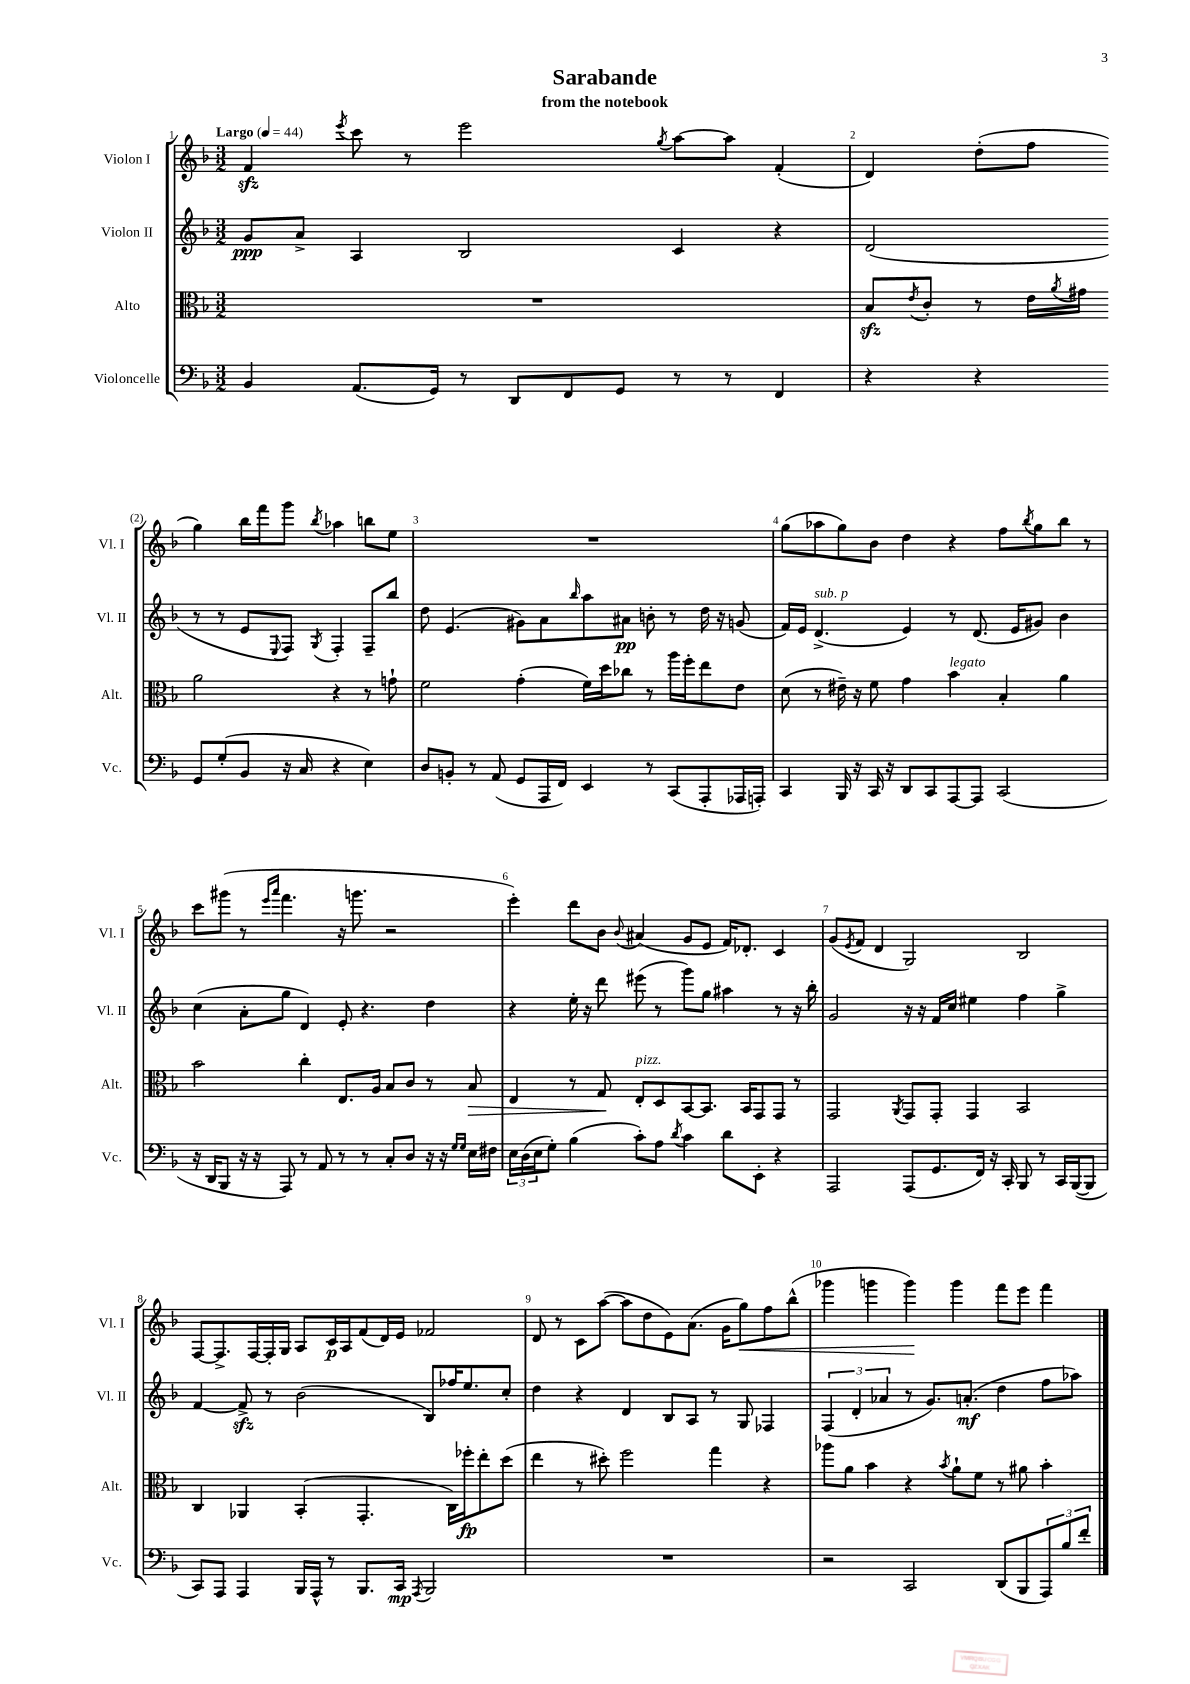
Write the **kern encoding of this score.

**kern	**kern	**kern	**kern
*staff4	*staff3	*staff2	*staff1
*clefF4	*clefC3	*clefG2	*clefG2
*k[b-]	*k[b-]	*k[b-]	*k[b-]
*M3/2	*M3/2	*M3/2	*M3/2
*MM44	*MM44	*MM44	*MM44
4BB-	1.r	8g	4f
.	.	8a^	.
.	.	.	8qeee
(8.AA	.	4A	8ccc
.	.	.	8r
16GG)	.	.	.
8r	.	2B-	2eee
8DD	.	.	.
8FF	.	.	.
8GG	.	.	.
.	.	.	8qgg
8r	.	4c	[8aa
8r	.	.	8aa]
4FF	.	4r	(4f'
=	=	=	=
4r	8B-	(2d	4d)
.	8qe	.	.
.	8c'	.	.
4r	8r	.	(8dd'
.	16e	.	8ff
.	8qa	.	.
.	16g#	.	.
8GG	2a	8r	4gg)
(8G'	.	8r	.
8BB-	.	8e	16bb-
.	.	.	16fff
.	.	8qqE	.
16r	.	8F)	8ggg
16C	.	.	.
.	.	8qG	8qbb-
4r	4r	4F'	4aa-
4E)	8r	8F~	8bb
.	8g`	8bb-	8ee
=	=	=	=
8D	2f	8dd	1.r
8BB'	.	(4.e	.
8r	.	.	.
(8AA	.	.	.
8GG	(4g'	8g#)	.
16AAA	.	8a	.
16FF)	.	.	.
.	.	16qqbb-	.
4EE	16f)	8aa	.
.	16dd	.	.
.	8cc-	8a#	.
8r	8r	8b'	.
(8CC	16aa	8r	.
.	16ff'	.	.
8AAA'	8ee	16dd	.
.	.	16r	.
16AAA-	8e	(8g	.
16AAA')	.	.	.
=	=	=	=
4CC	(8d	16f)	(8gg
.	.	16e	.
.	8r	(4.d^	8aa-
16BBB-	16e#~)	.	8gg)
16r	16r	.	.
16CC	8f	.	8b-
16r	.	.	.
8DD	4g	4e)	4dd
8CC	.	.	.
[8AAA	4b-	8r	4r
8AAA]	.	(8.d	.
(2CC	4B-'	.	8ff
.	.	16e	.
.	.	.	8qbb-
.	.	8g#)	8gg
.	4a	4b-	8bb-
.	.	.	8r
=	=	=	=
16r	2b-	(4cc	8ccc
16DD	.	.	.
8BBB-	.	.	(8ggg#
16r	.	8a'	8r
16r	.	.	.
.	.	.	16qqeee
.	.	.	16qqaaa
8AAA)	.	8gg	4.fff
8r	4cc'	4d)	.
8AA	.	.	.
8r	8.E	8e'	16r
.	.	.	8.ggg
8r	.	4.r	.
.	16A	.	.
8C'	8B-	.	2r
8D	8c	.	.
16r	8r	4dd	.
16r	.	.	.
16qqG	.	.	.
16qqG	.	.	.
16E	8B-	.	.
16F#	.	.	.
=	=	=	=
24E	4E	4r	4eee')
(24D	.	.	.
24E	.	.	.
8G')	.	.	.
(4B-	8r	16ee'	8ddd
.	.	16r	.
.	8G	8ddd	8b-
.	.	.	8qqb-
8c')	8E'	(8eee#	(4a#
8A	8D	8r	.
8qd	.	.	.
4c	[8BB-	8ggg)	8g
.	8.BB-]	8gg	8e
8d	.	4aa#	16f)
.	16BB-	.	8.d-'
8EE'	8GG	.	.
4r	8GG	8r	4c
.	8r	16r	.
.	.	16bb-'	.
=	=	=	=
2AAA	2GG	2g	(8g
.	.	.	8qe
.	.	.	8f
.	.	.	4d
.	8qAA	.	.
(8AAA	8GG	16r	2G)
.	.	16r	.
8.GG	8GG'	16f	.
.	.	16cc	.
.	4GG	4ee#	.
16FF)	.	.	.
16r	.	.	.
16CC'	.	.	.
8BBB-	2BB-	4ff	2B-
8r	.	.	.
16CC	.	4gg^	.
([16BBB-	.	.	.
8BBB-]	.	.	.
=	=	=	=
8CC)	4C	[4f	[8F
8AAA	.	.	8.F^]
4AAA	4AA-	8f^]	.
.	.	.	[16F
.	.	8r	16F']
.	.	.	16G
16BBB-	(4BB-'	(2b-	8A
16AAA^^	.	.	.
8r	.	.	16c
.	.	.	16A
8.BBB-	4.GG'	.	(8f
.	.	.	16d)
16CC	.	.	16e
8qAAA	.	.	.
2BBB-	.	8B-)	2f-
.	16C)	16ff-	.
.	16ff-'	8.ee	.
.	8ee'	.	.
.	(8dd	8cc'	.
=	=	=	=
1.r	4ee	4dd	8d
.	.	.	8r
.	8r	4r	8c
.	8dd#')	.	([8aa
.	2ff	4d	8aa]
.	.	.	8dd
.	.	8B-	8e)
.	.	8A	(8.a
.	4gg	8r	.
.	.	.	16g
.	.	8G	8gg)
.	4r	4F-	8ff
.	.	.	(8bb-^^
=	=	=	=
2r	8aa-	(6F	4ggg-
.	8a	.	.
.	.	6d'	.
.	4b-	.	4ggg
.	.	6a-	.
2CC	4r	8r	4ggg)
.	.	8.g)	.
.	8qb-	.	.
.	8a`	.	4ggg
.	.	(8.a'	.
.	8f	.	.
(8DD	8r	4dd	8fff
8BBB-	8a#	.	8eee
12AAA)	4b-'	8ff	4fff
12B-	.	.	.
.	.	8aa-)	.
12f'	.	.	.
==	==	==	==
*-	*-	*-	*-
